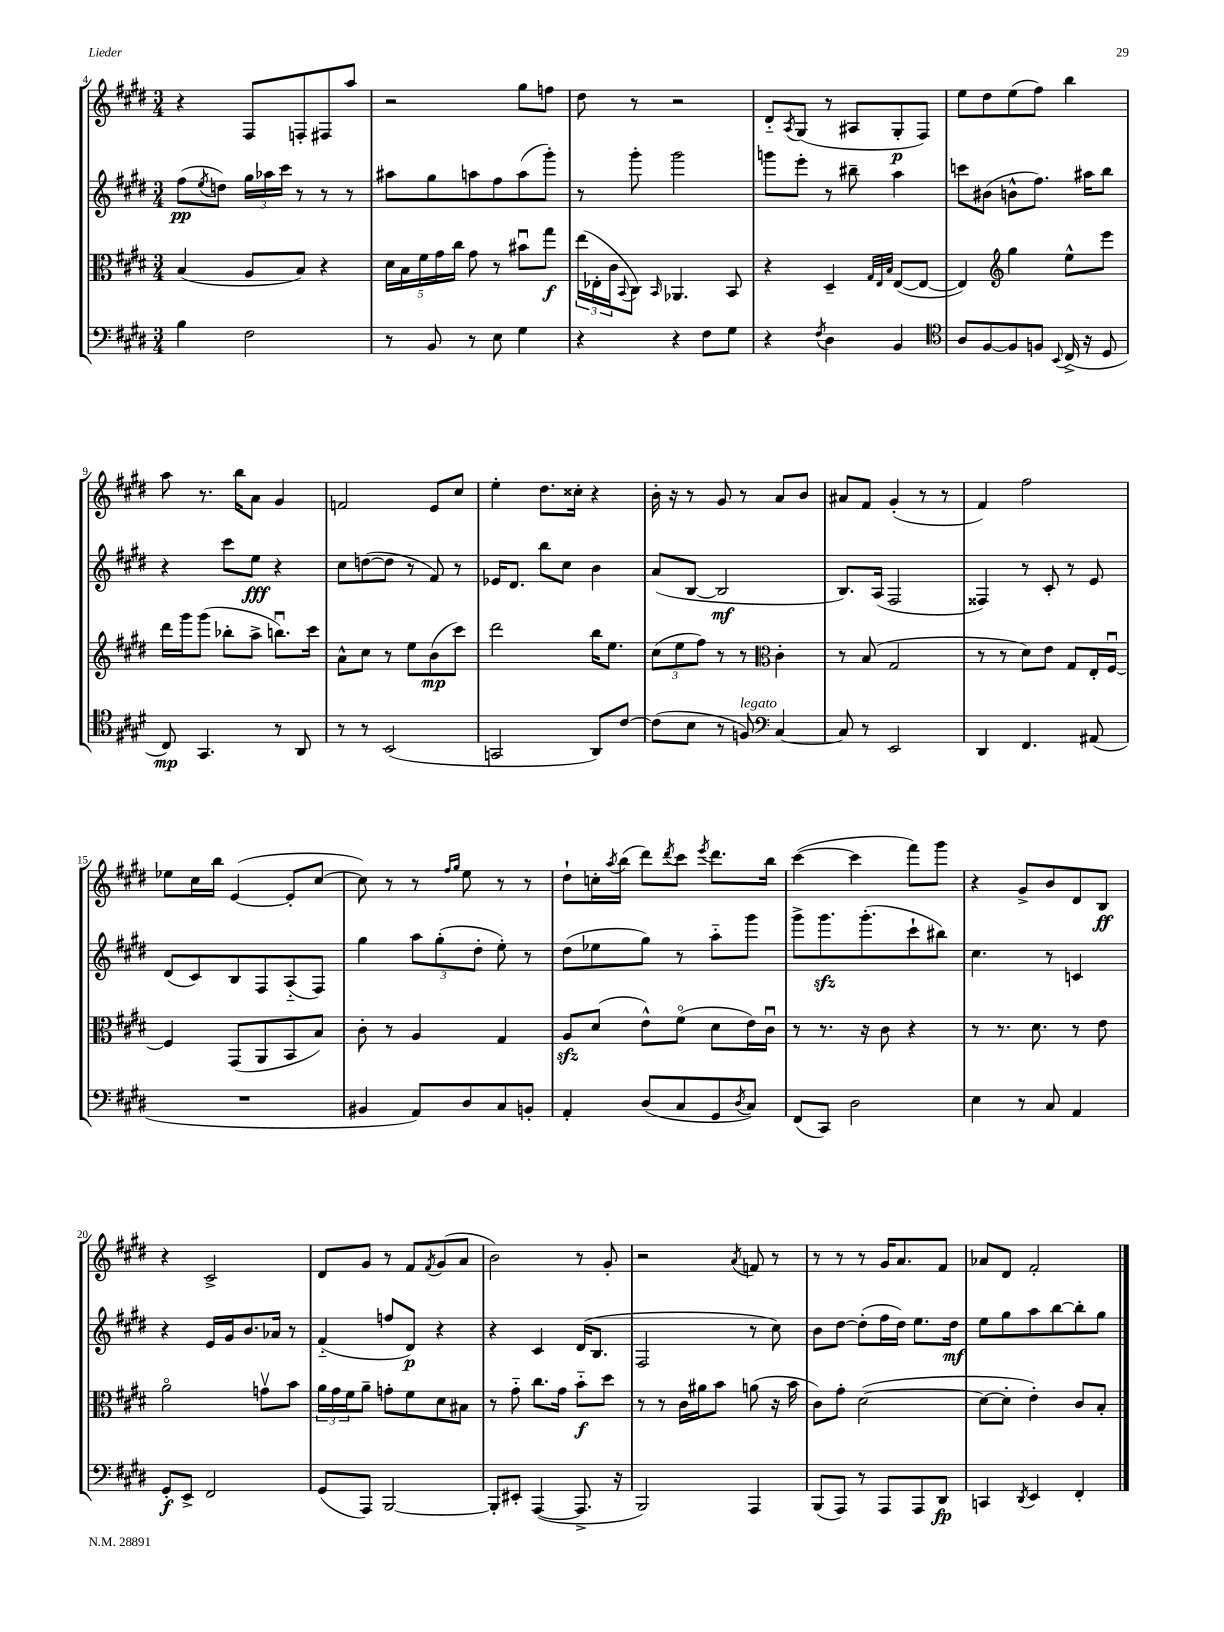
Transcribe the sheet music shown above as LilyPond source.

<<
\new StaffGroup <<
\new Staff = "s0" {
    \clef treble \key e \major \numericTimeSignature \time 3/4
    r4 fis8 f8-. fis8 a''8 |
    r2 gis''8 f''8 |
    dis''8 r8 r2 |
    dis'8-_ \acciaccatura { a8 } gis8( r8 ais8 gis8-.\p fis8) |
    e''8 dis''8 e''8( fis''8) b''4 |
    a''8 r8. b''16 a'8 gis'4 |
    f'2 e'8 cis''8 |
    e''4-. dis''8. cisis''16-. r4 |
    b'16-. r16 r8 gis'8 r8 a'8 b'8 |
    ais'8 fis'8 gis'4-.( r8 r8 |
    fis'4) fis''2 |
    ees''8 cis''16 b''16 e'4~( e'8-. cis''8~ |
    cis''8) r8 r8 \grace { fis''16 gis''16 } e''8 r8 r8 |
    dis''8-! c''16-. \acciaccatura { a''8 } b''16( dis'''8) \acciaccatura { dis'''8 } cis'''8 \acciaccatura { e'''8 } dis'''8. b''16 |
    cis'''4~( cis'''4 fis'''8) gis'''8 |
    r4 gis'8-> b'8 dis'8 b8\ff |
    r4 cis'2-> |
    dis'8 gis'8 r8 fis'8 \acciaccatura { fis'8 } gis'8( a'8 |
    b'2) r8 gis'8-. |
    r2 \acciaccatura { a'8 } f'8 r8 |
    r8 r8 r8 gis'16 a'8. fis'8 |
    aes'8 dis'8 fis'2-. \bar "|." |
}
\new Staff = "s1" {
    \clef treble \key e \major \numericTimeSignature \time 3/4
    fis''8\pp( \acciaccatura { e''8 } d''8) \tuplet 3/2 { gis''16 aes''16 cis'''16 } r8 r8 r8 |
    ais''8 gis''8 a''8 fis''8 a''8( gis'''8-.) |
    r8 gis'''8-. gis'''2 |
    g'''8 e'''8-. r8 bis''8-- a''4 |
    c'''8 bis'8( b'8-^ fis''8.) ais''16 b''8 |
    r4 cis'''8 e''8\fff r4 |
    cis''8 d''8~( d''8 r8 fis'8) r8 |
    ees'16 dis'8. b''8 cis''8 b'4 |
    a'8( b8~ b2\mf |
    b8.) a16( fis2 |
    fisis4) r8 cis'8-. r8 e'8 |
    dis'8( cis'8) b8 fis8 a8-_( fis8) |
    gis''4 \tuplet 3/2 { a''8 gis''8-.( dis''8-. } e''8-.) r8 |
    dis''8( ees''8 gis''8) r8 a''8-_ gis'''8 |
    gis'''8-> gis'''8.\sfz gis'''8.-.( cis'''8-! bis''8) |
    cis''4. r8 c'4 |
    r4 e'16 gis'16 b'8. aes'16 r8 |
    fis'4-_( f''8 dis'8\p) r4 |
    r4 cis'4 dis'16( b8. |
    fis2 r8 cis''8) |
    b'8 dis''8~ dis''8-.( fis''16 dis''16) e''8. dis''16\mf |
    e''8 gis''8 a''8 b''8~ b''8-. gis''8 \bar "|." |
}
\new Staff = "s2" {
    \clef alto \key e \major \numericTimeSignature \time 3/4
    b4( a8 b8) r4 |
    \tuplet 5/4 { dis'16 b16 fis'16 gis'16 cis''16 } gis'8 r8 bis'8\downbow gis''8\f |
    \tuplet 3/2 { e''16( ees16-. cis'16 } \appoggiatura { b,8 } cis8) \grace { b,16 } aes,4. b,8 |
    r4 dis4-- \grace { gis32 e32 b32 } e8~( e8~ |
    e4) \clef treble gis''4 e''8-^ e'''8 |
    dis'''16 gis'''16 gis'''8( bes''8-. a''8-> b''8.\downbow) cis'''16 |
    a'8-^ cis''8 r8 e''8 b'8\mp( cis'''8) |
    dis'''2 b''16 e''8. |
    \tuplet 3/2 { cis''8( e''8 fis''8) } r8 r8 \clef alto cis'4-. |
    r8 b8( gis2 |
    r8 r8 dis'8) e'8 gis8 e16-. fis16~\downbow |
    fis4 gis,8( a,8 b,8 b8) |
    cis'8-. r8 a4 gis4 |
    a8\sfz dis'8( e'8-^) fis'8\flageolet( dis'8 e'16) cis'16\downbow |
    r8 r8. r16 cis'8 r4 |
    r8 r8. dis'8. r8 e'8 |
    a'2\flageolet g'8\upbow b'8 |
    \tuplet 3/2 { a'16 gis'16 fis'16 } a'8-- g'8-. fis'8 dis'8 bis8 |
    r8 gis'8-_ cis''8. gis'16 b'8-_\f dis''8 |
    r8 r8 cis'16 ais'16 b'8 a'8( r16 b'16 |
    cis'8) gis'8-. dis'2~( |
    dis'8~ dis'8-. e'4-.) cis'8 b8-. \bar "|." |
}
\new Staff = "s3" {
    \clef bass \key e \major \numericTimeSignature \time 3/4
    b4 fis2 |
    r8 b,8 r8 e8 gis4 |
    r4 r4 fis8 gis8 |
    r4 \acciaccatura { fis8 } dis4 b,4 |
    \clef tenor a8 fis8~ fis8 f8 \appoggiatura { b,8 } cis16->( r16 dis8 |
    cis8\mp) gis,4. r8 a,8 |
    r8 r8 b,2( |
    g,2 a,8) cis'8~ |
    cis'8( b8 r8 f8^\markup { \italic "legato" }) \clef bass cis4~ |
    cis8 r8 e,2 |
    dis,4 fis,4. ais,8( |
    R2. |
    bis,4 a,8) dis8 cis8 b,8-. |
    a,4-. dis8( cis8 gis,8 \acciaccatura { dis8 } cis8) |
    fis,8( cis,8) dis2 |
    e4 r8 cis8 a,4 |
    gis,8-.\f e,8-> fis,2 |
    gis,8( a,,8) b,,2~ |
    b,,8-. eis,8-. a,,4~( a,,8.-> r16 |
    b,,2) a,,4 |
    b,,8( a,,8) r8 a,,8 a,,8 dis,8\fp |
    c,4 \acciaccatura { dis,8 } e,4 fis,4-. \bar "|." |
}
>>
>>
\layout { \context { \Score currentBarNumber = #4 } }
